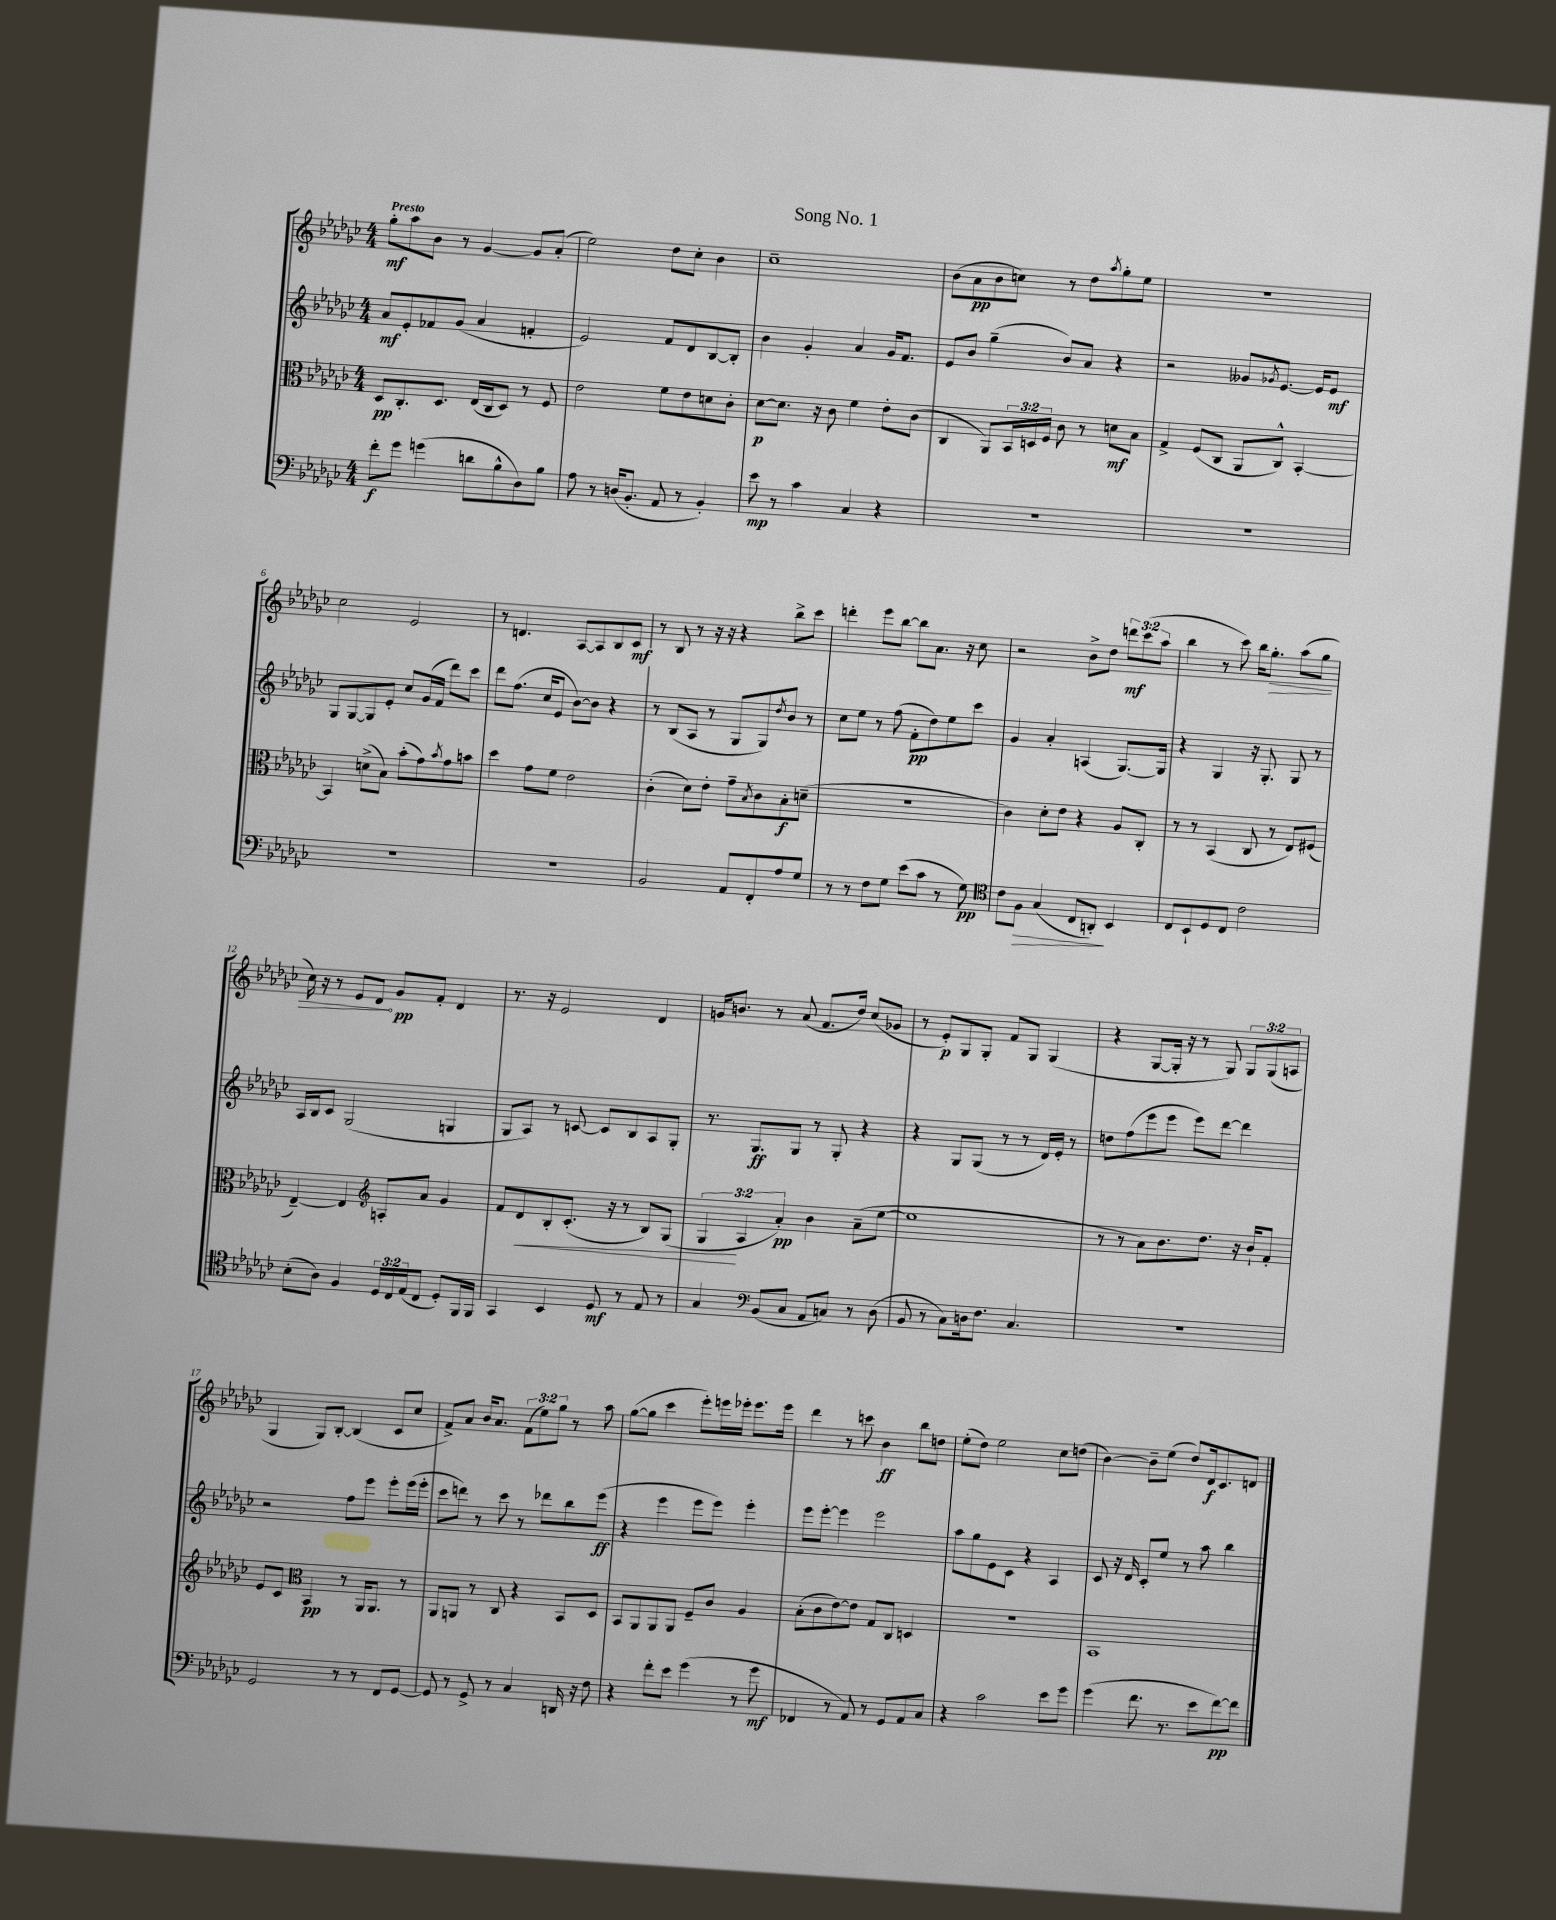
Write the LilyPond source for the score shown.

\header { title = "Song No. 1" }
<<
\new StaffGroup <<
\new Staff = "s0" {
    \clef treble \key ges \major \numericTimeSignature \time 4/4 \override Staff.TupletNumber.text = #tuplet-number::calc-fraction-text \tempo "Presto"
    ges''8-.\mf aes''8 bes'8 r8 ges'4~ ges'8 aes'8-.( |
    ees''2) des''8 ces''8-. bes'4 |
    ces''1-- |
    bes'8( aes'8\pp bes'8 c''8) r8 des''8 \acciaccatura { aes''8 } ges''8-. ees''8 |
    R1 |
    ces''2 ees'2 |
    r8 d'4. aes8~ aes8 bes8 ces'8\mf |
    r8 bes8 r8 r16 r16 r4 bes''8-> ces'''8 |
    d'''4-. ees'''8 bes''8~ bes''8 aes'8. r16 ces''8 |
    r2 bes'8-> des''8 \tuplet 3/2 { d'''8\mf ces'''8( aes''8 } |
    bes''4 r8 ces'''8) bes''16 \once \override Hairpin.circled-tip = ##t ges''8.-.\> aes''8( ges''8 |
    ces''16) r16 r8 ees'8 des'8\! ges'8\pp f'8-. des'4 |
    r8. r16 ees'2 des'4 |
    g'16 b'8. r8 aes'8( f'8. des''16) ces''8( ges'8 |
    r8 ees'8-.\p) ges8 ges8-. f'8 ges8 ges4( |
    r4 ges8~ ges16-. r16 r8 ges8) \tuplet 3/2 { ges8 ges8( a8 } |
    ges4 ges8) bes8~-. bes4( ces'8 ces''8 |
    f'8->) aes'8 bes'16 aes'8. \tuplet 3/2 { f'8( ees''8) ges''8 } r8 aes''8 |
    ges''8~( ges''8 ces'''4 ees'''8-.) e'''16 ees'''16-. ees'''8. ees'''16 |
    des'''4 r8 c'''8 bes'4\ff bes''8 d''8 |
    ees''8-.( des''8) ees''2 ces''8 d''8( |
    bes'4~) bes'8-- ees''8( des''8) des'16\f ces'8. d'8 \bar "|." |
}
\new Staff = "s1" {
    \clef treble \key ges \major \numericTimeSignature \time 4/4
    aes'8\mf ees'8-. fes'8 ges'8( aes'4 f'4-. |
    ees'2) f'8 des'8 bes8~ bes8-. |
    bes'4 ges'4-. aes'4 ges'16 f'8. |
    ees'8 bes'8 ges''4--( bes'8) aes'8 r4 |
    r2 geses'8 \acciaccatura { ges'8 } ees'8.~ ees'16 ees'8\mf |
    ges8 ges8~ ges8 ees'8-. ces''8 ges'16( f'16 des'''8) ces'''8 |
    des'''8 f''8.( ces''16 ees'8 bes'8~) bes'8 r4 |
    r8 bes8( aes8 r8 ges8 ges8) \acciaccatura { des''8 } bes'8 r8 |
    ces''8 ees''8 r8 f''8( f'8-.\pp des''8) ees''8 ces'''8 |
    ges'4 aes'4-. a4( ges8.~) ges16 |
    r4 ges4 r16 ges8.-. ges8 r8 |
    aes16 bes16 ces'8 ges2( g4 |
    ges8 aes8) r8 c'8~ c'8 bes8 aes8 ges8-. |
    r8. ges8.\ff ges8 r8 ges8-. r4 |
    r4 ges8 ges8( r8 r8 des'16) ees'16-. r8 |
    d''8 f''8( ees'''8 ees'''8 ees'''8) des'''8~ des'''4 |
    r2 f''8 ees'''8 ees'''8-. ees'''16( ees'''16-. |
    ces'''8 d'''8) r8 ces'''8 r8 des'''8 bes''8 ees'''8\ff( |
    r4 ees'''4 ees'''8 ees'''8) ees'''4-. |
    ees'''8 ees'''8~-. ees'''4 ees'''2 |
    aes''8 ges''8 ees'8 ces'8 r4 aes4 |
    ces'8 r16 des'16 ces'8-. ees''8 r8 aes''8 bes''4 \bar "|." |
}
\new Staff = "s2" {
    \clef alto \key ges \major \numericTimeSignature \time 4/4 \override Staff.TupletNumber.text = #tuplet-number::calc-fraction-text
    des8\pp ces8.-. des8. ees16( ces16 des8) r8 f8 |
    ees'2 f'8 ees'8 d'8 ces'8-. |
    des'8~\p des'8. r16 ces'8 f'4 ees'8-. ces'8( |
    ces4 aes,8) \tuplet 3/2 { bes,16 d16 f16 } ces'8 r8 d'8\mf bes8 |
    ges4-> f8( ces8 aes,8 ces8-^) bes,4~-. |
    bes,4 d'8->( bes8) bes'8-.( ges'8) \acciaccatura { bes'8 } ges'8 b'8 |
    des''4 ges'8 f'8 ees'2 |
    ces'4-.( des'8) ees'8-. ges'8-- \acciaccatura { bes8 } ces'8 bes8-.\f d'8--( |
    R1 |
    ces'4) des'8-. ees'8 r4 aes8 ces8-. |
    r8 r8 bes,4( ces8 r8 ees8) fis8( |
    ees4~--) ees4 \clef treble a8-. aes'8 ges'4 |
    f'8 des'8\< bes8-. ces'8.-.( r16 r8 bes8) ges8( |
    \tuplet 3/2 { ges4\! aes4 aes'4-.\pp) } bes'4 aes'8--( ees''8~ |
    ees''1 |
    r8 r8 aes'8) bes'8. des''8. r16 bes'16-! f'8-. |
    ees'8 ces'8 \clef alto bes,4\pp r8 aes,16 aes,8. r8 |
    aes,8 a,8 r8 ces8 r4 bes,8 des8 |
    bes,8 aes,8 aes,8 aes,8 f8-- ces'8 aes4 |
    bes8-.( ces'8 ees'8~) ees'8 ges8 ces8 d4 |
    r1 |
    bes,1 \bar "|." |
}
\new Staff = "s3" {
    \clef bass \key ges \major \numericTimeSignature \time 4/4 \override Staff.TupletNumber.text = #tuplet-number::calc-fraction-text
    f'8-.\f ges'8 g'4( d'8 bes8-^ des8) bes8 |
    aes8 r8 d16( bes,8.-. aes,8 r8 bes,4-.) |
    ees'8\mp r8 ces'4 ces4 r4 |
    r1 |
    R1 |
    R1 |
    R1 |
    bes,2 aes,8 f,8-. aes8 ges8 |
    r8 r8 f8 ges8 ees'8( ces'8 r8 ges8\pp) |
    \clef tenor ces'8 f8\> ges4( ces8 a,8-.\!) bes,4 |
    ces8 bes,8-! des8 ces8 ces'2 |
    bes8-.( aes8) f4 \tuplet 3/2 { des16 ces16 ees16( } ces8 des8-.) f,16 f,16 |
    ges,4 bes,4 des8\mf r8 ees8 r8 |
    ges4 \clef bass bes,8( ces8 aes,8 c8) r8 des8( |
    bes,8 r8 ces8) d16 f8. ces4. |
    R1 |
    ges,2 r8 r8 f,8 ges,8~ |
    ges,8 r8 ges,8-> r8 ces4 d,16 r16 f8 |
    r4 f'8-. ees'8 ges'4( r8 ges'8\mf |
    fes,4 r8 aes,8) r8 ges,8 aes,8 ces8 |
    r4 ces'2 ees'8 ges'8 |
    ges'4( f'8. r8. ees'8 f'8~\pp) f'8 \bar "|." |
}
>>
>>
